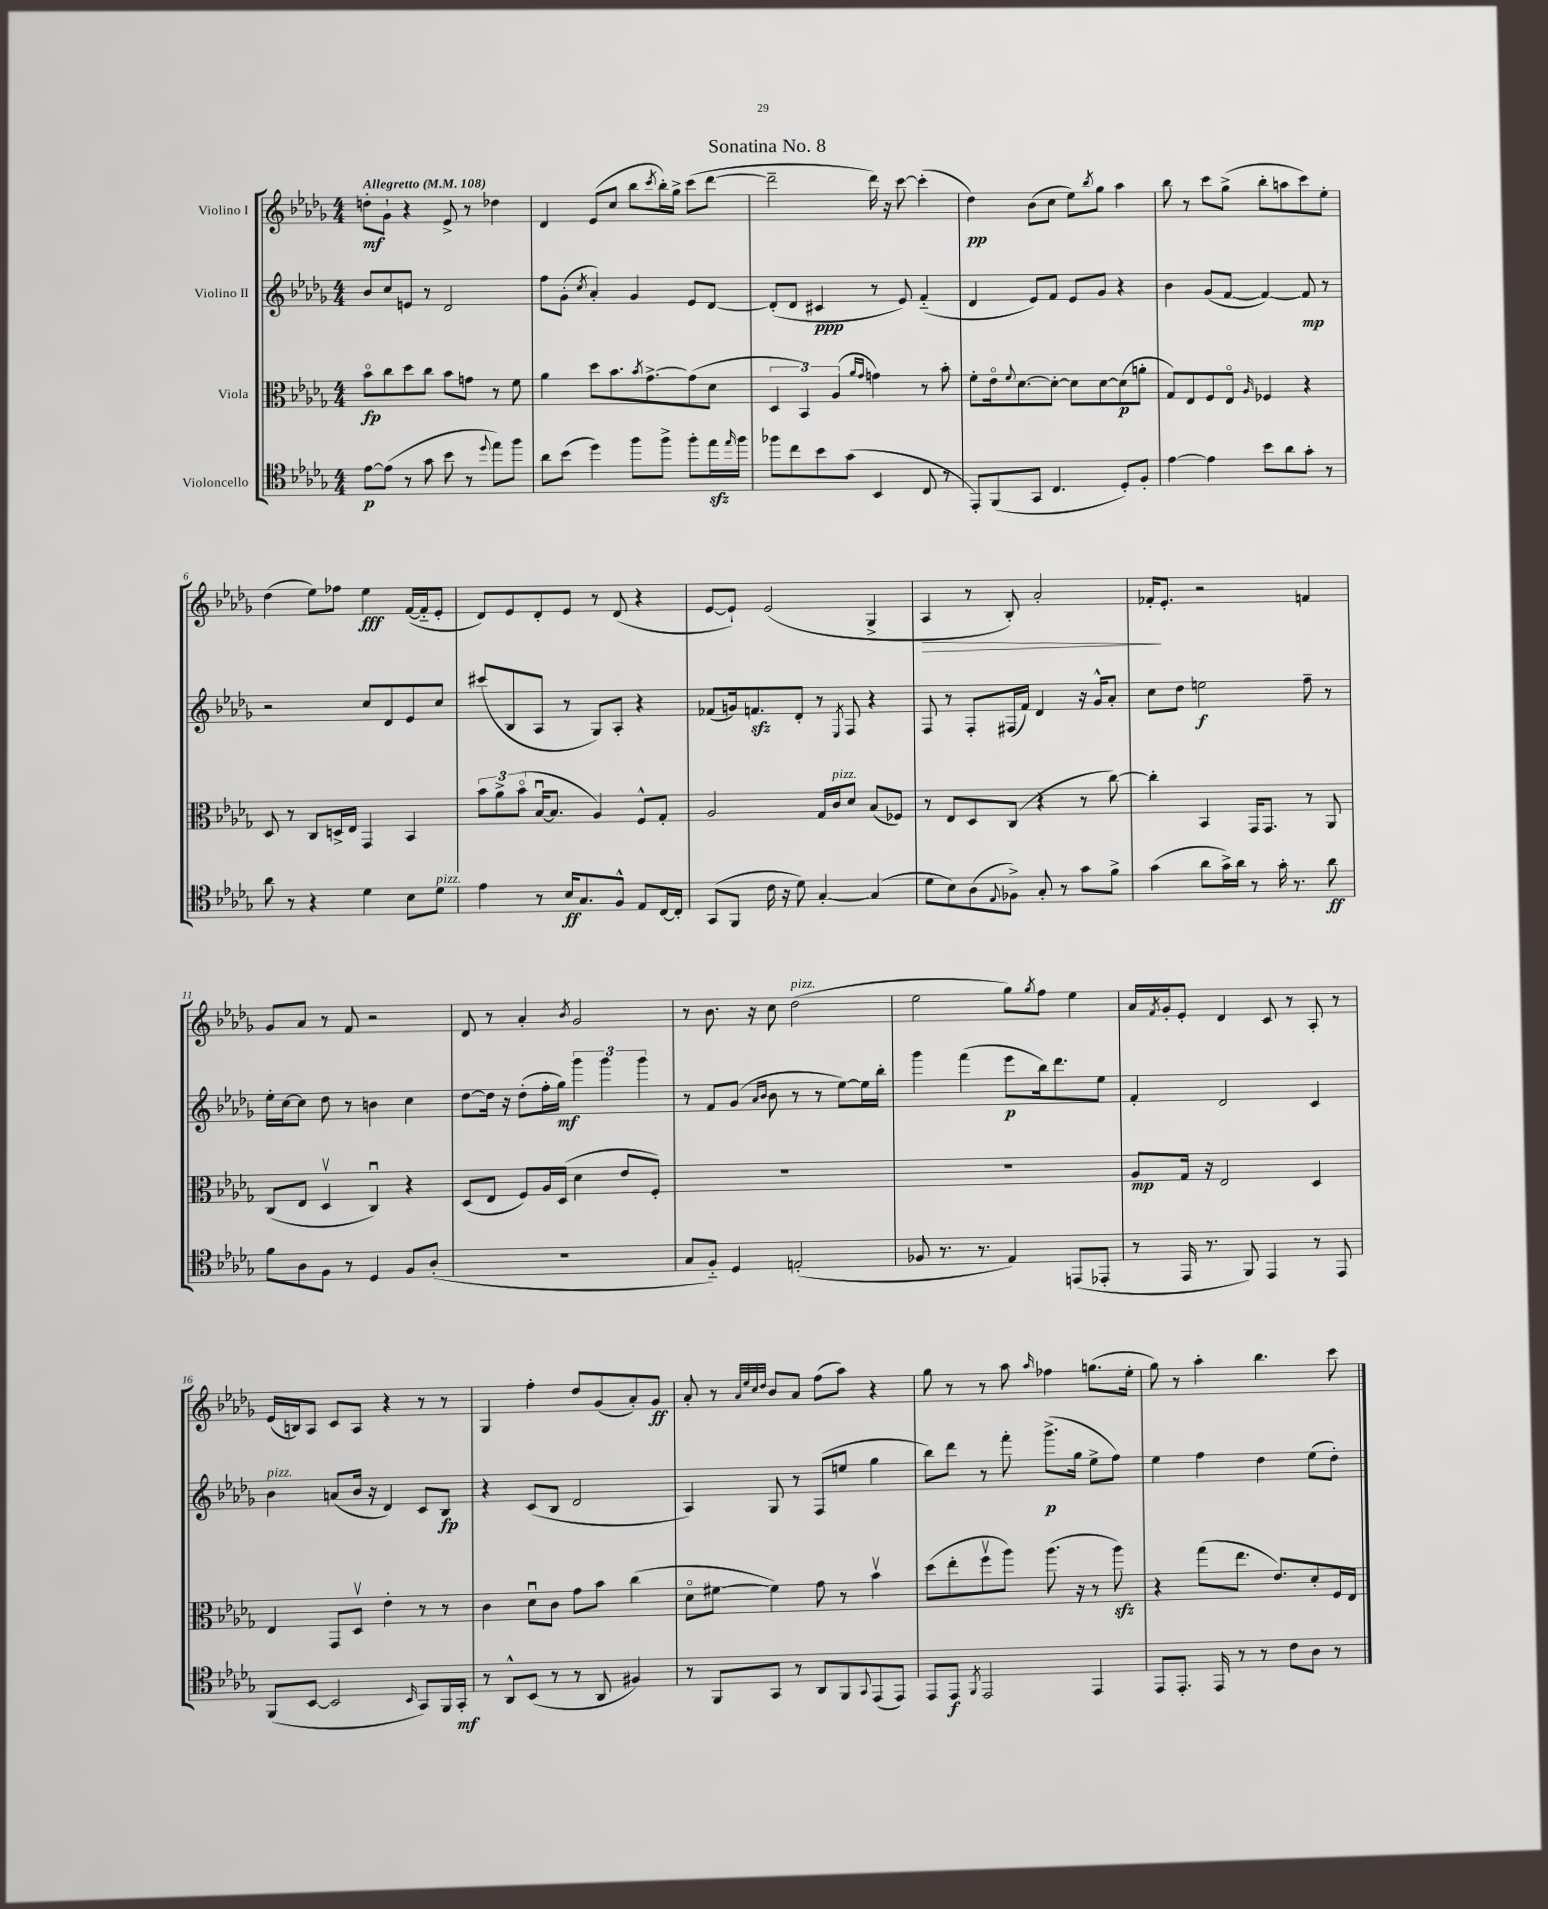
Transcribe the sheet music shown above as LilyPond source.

\header { title = "Sonatina No. 8" }
<<
\new StaffGroup <<
\new Staff = "s0" \with { instrumentName = "Violino I" } {
    \clef treble \key des \major \numericTimeSignature \time 4/4 \tempo "Allegretto" 4 = 108
    d''8-.\mf ges'8-! r4 ees'8-> r8 des''4 |
    des'4 ees'8( c''8 bes''8 \acciaccatura { c'''8 } bes''16-.) ges''16-> c'''8( des'''8~ |
    des'''2-- des'''16) r16 c'''8~ c'''4-.( |
    des''4\pp) bes'8( c''8 ees''8) \acciaccatura { bes''8 } ges''8 aes''4 |
    bes''8 r8 c'''8 ges''8->( bes''8-. a''8 c'''8) ees''8-. |
    des''4( ees''8) fes''8 ees''4\fff f'16~( f'16-_ ees'8-. |
    des'8) ees'8 des'8-. ees'8 r8 des'8( r4 |
    ees'8~ ees'8-!) ees'2( ges4-> |
    aes4\> r8 bes8-.) aes'2-. |
    fes'16-.\! ees'8.-. r2 f'4 |
    ges'8 aes'8 r8 f'8 r2 |
    des'8 r8 aes'4-. \acciaccatura { bes'8 } ges'2 |
    r8 bes'8. r16 c''8 des''2^\markup { \italic "pizz." }( |
    ees''2 ges''8) \acciaccatura { ges''8 } f''8 ees''4 |
    aes'16 \acciaccatura { f'8 } ges'16-. ees'8-. des'4 c'8 r8 aes8-. r8 |
    ees'16( b16) aes8 c'8 aes8 r4 r8 r8 |
    ges4 f''4-. des''8 ges'8( aes'8-.) ges'8\ff |
    aes'8-. r8 \grace { aes'32 ees''32 c''32 des''32 } bes'8 aes'8 f''8( aes''8) r4 |
    ges''8 r8 r8 aes''8 \grace { aes''16 } fes''4 g''8.( ees''16-. |
    ges''8) r8 aes''4-. bes''4. c'''8 \bar "|." |
}
\new Staff = "s1" \with { instrumentName = "Violino II" } {
    \clef treble \key des \major \numericTimeSignature \time 4/4
    bes'8 c''8 e'8 r8 des'2 |
    f''8 ges'8-.( \acciaccatura { c''8 } aes'4-.) ges'4 ees'8 des'8~ |
    des'8-.( des'8 cis'4\ppp r8 ees'8) f'4-_( |
    des'4 ees'8) f'8 ees'8 ges'8 r4 |
    bes'4 ges'8( f'8~ f'4~) f'8\mp r8 |
    r2 c''8 des'8 ees'8 c''8 |
    cis'''8( bes8 aes8 r8 ges8) aes8-. r4 |
    fes'8( g'16) f'8.\sfz des'8-. r8 \acciaccatura { ees8 } f8 r4 |
    f8 r8 f8-. fis16( f'16) des'4 r16 ges'16-^ aes'8-. |
    c''8 des''8 e''2\f f''8-- r8 |
    ees''16-. c''16~ c''8 des''8 r8 b'4 c''4 |
    des''8~ des''16 r16 des''8-.( f''16-. ges''16\mf) \tuplet 3/2 { ges'''4 ges'''4 ges'''4 } |
    r8 f'8 ges'8( \grace { aes'16 bes'16 } bes'8 r8 r8 ees''8~) ees''16 bes''16-. |
    ges'''4 f'''4( ees'''8\p bes''16) des'''8. ees''8 |
    f'4-. des'2 c'4 |
    bes'4^\markup { \italic "pizz." } a'8( bes'16 r16 des'4) c'8 bes8\fp |
    r4 c'8( bes8 des'2 |
    aes4) ges8 r8 f8( e''8 ges''4 |
    bes''8) des'''8 r8 f'''8-. ges'''8.->\p( ges''16 ees''8-> f''8) |
    ees''4 f''4 des''4 ees''8( des''8-.) \bar "|." |
}
\new Staff = "s2" \with { instrumentName = "Viola" } {
    \clef alto \key des \major \numericTimeSignature \time 4/4
    bes'8\flageolet\fp c''8 des''8 c''8 bes'8 g'8 r8 f'8 |
    aes'4 des''8 bes'8. \acciaccatura { bes'8 } ges'8.~-> ges'8( des'8 |
    \tuplet 3/2 { des4 bes,4) aes4( } \grace { aes'16 ges'16 } g'4) r8 bes'8-. |
    f'8-. ees'16\flageolet \appoggiatura { f'8 } des'8.~ des'8~-. des'8 des'8~ des'8\p( a'8-. |
    ges8) ees8 f8 ees8\flageolet \grace { aes16 } fes4 r4 |
    des8 r8 c8 d16-> ees16 ges,4 bes,4 |
    \tuplet 3/2 { bes'8 aes'8-> bes'8\flageolet( } bes16~\downbow bes8. aes4) f8-^ ges8-. |
    aes2 ges16 c'16^\markup { \italic "pizz." } des'8 bes8( fes8) |
    r8 ees8 des8 c8( r4 r8 c''8~) |
    c''4-. bes,4 ges,16 ges,8. r8 aes,8 |
    c8( ees8 des4\upbow c4\downbow) r4 |
    des8( ees8 f8) aes16 des16( des'4 ees'8 f8-.) |
    R1 |
    R1 |
    aes8\mp ges16 r16 ees2 des4 |
    ees4 ges,8 des8\upbow ees'4-. r8 r8 |
    c'4 des'8\downbow c'8 ges'8 bes'8 c''4( |
    des'8\flageolet fis'8~ fis'4) ges'8 r8 bes'4\upbow |
    des''8( ees''8-. f''8\upbow aes''8) aes''8.( r16 r8 aes''8\sfz) |
    r4 ges''8( ees''8. ees'8.) des'8-. f16 ees16 \bar "|." |
}
\new Staff = "s3" \with { instrumentName = "Violoncello" } {
    \clef tenor \key des \major \numericTimeSignature \time 4/4
    ees'8~\p ees'8( r8 ges'8 bes'8 r8 \appoggiatura { des''8 } ees''8) f''8 |
    aes'8 bes'8( des''4) f''8 f''8-> f''8-. ees''16\sfz \grace { ees''16 } f''16 |
    fes''8 c''8 bes'8 ges'8( bes,4 c8 r8 |
    ees,8-.) f,8( ges,8 c4. des8-.) f8-. |
    ees'4~ ees'4 bes'8 aes'8 ges'8-. r8 |
    aes'8 r8 r4 des'4 bes8 des'8^\markup { \italic "pizz." } |
    ees'4 r8 bes16\ff ges8. f8-^ ees8 c16~ c16-. |
    ges,8( f,8 c'16 r16 des'8) ges4~-. ges4( |
    des'8 bes8) aes8( \appoggiatura { ees8 } fes8->) ges8-. r8 ges'8 f'8-> |
    ges'4( aes'8 ges'16->) aes'16 r8 ges'16-. r8. aes'8\ff |
    f'8 aes8 f8 r8 des4 f8 aes8-.( |
    R1 |
    ges8 f8-_) des4 e2-.( |
    fes8 r8. r8. ees4) e,8( ees,8-. |
    r8 ees,16 r8. f,8) ees,4 r8 ees,8 |
    f,8( bes,8~ bes,2 \grace { bes,16 } ges,8) f,16 ges,16-.\mf |
    r8 aes,8-^ bes,8( r8 r8 aes,8 fis4) |
    r8 f,8 ges,8 r8 aes,8 f,8 \appoggiatura { ges,8 } ees,8( ees,8) |
    ees,8 ees,8\f \acciaccatura { f,8 } ees,2 ees,4 |
    ees,8 ees,8.-. ees,16 r8 r8 c'8 aes8 r8 \bar "|." |
}
>>
>>
